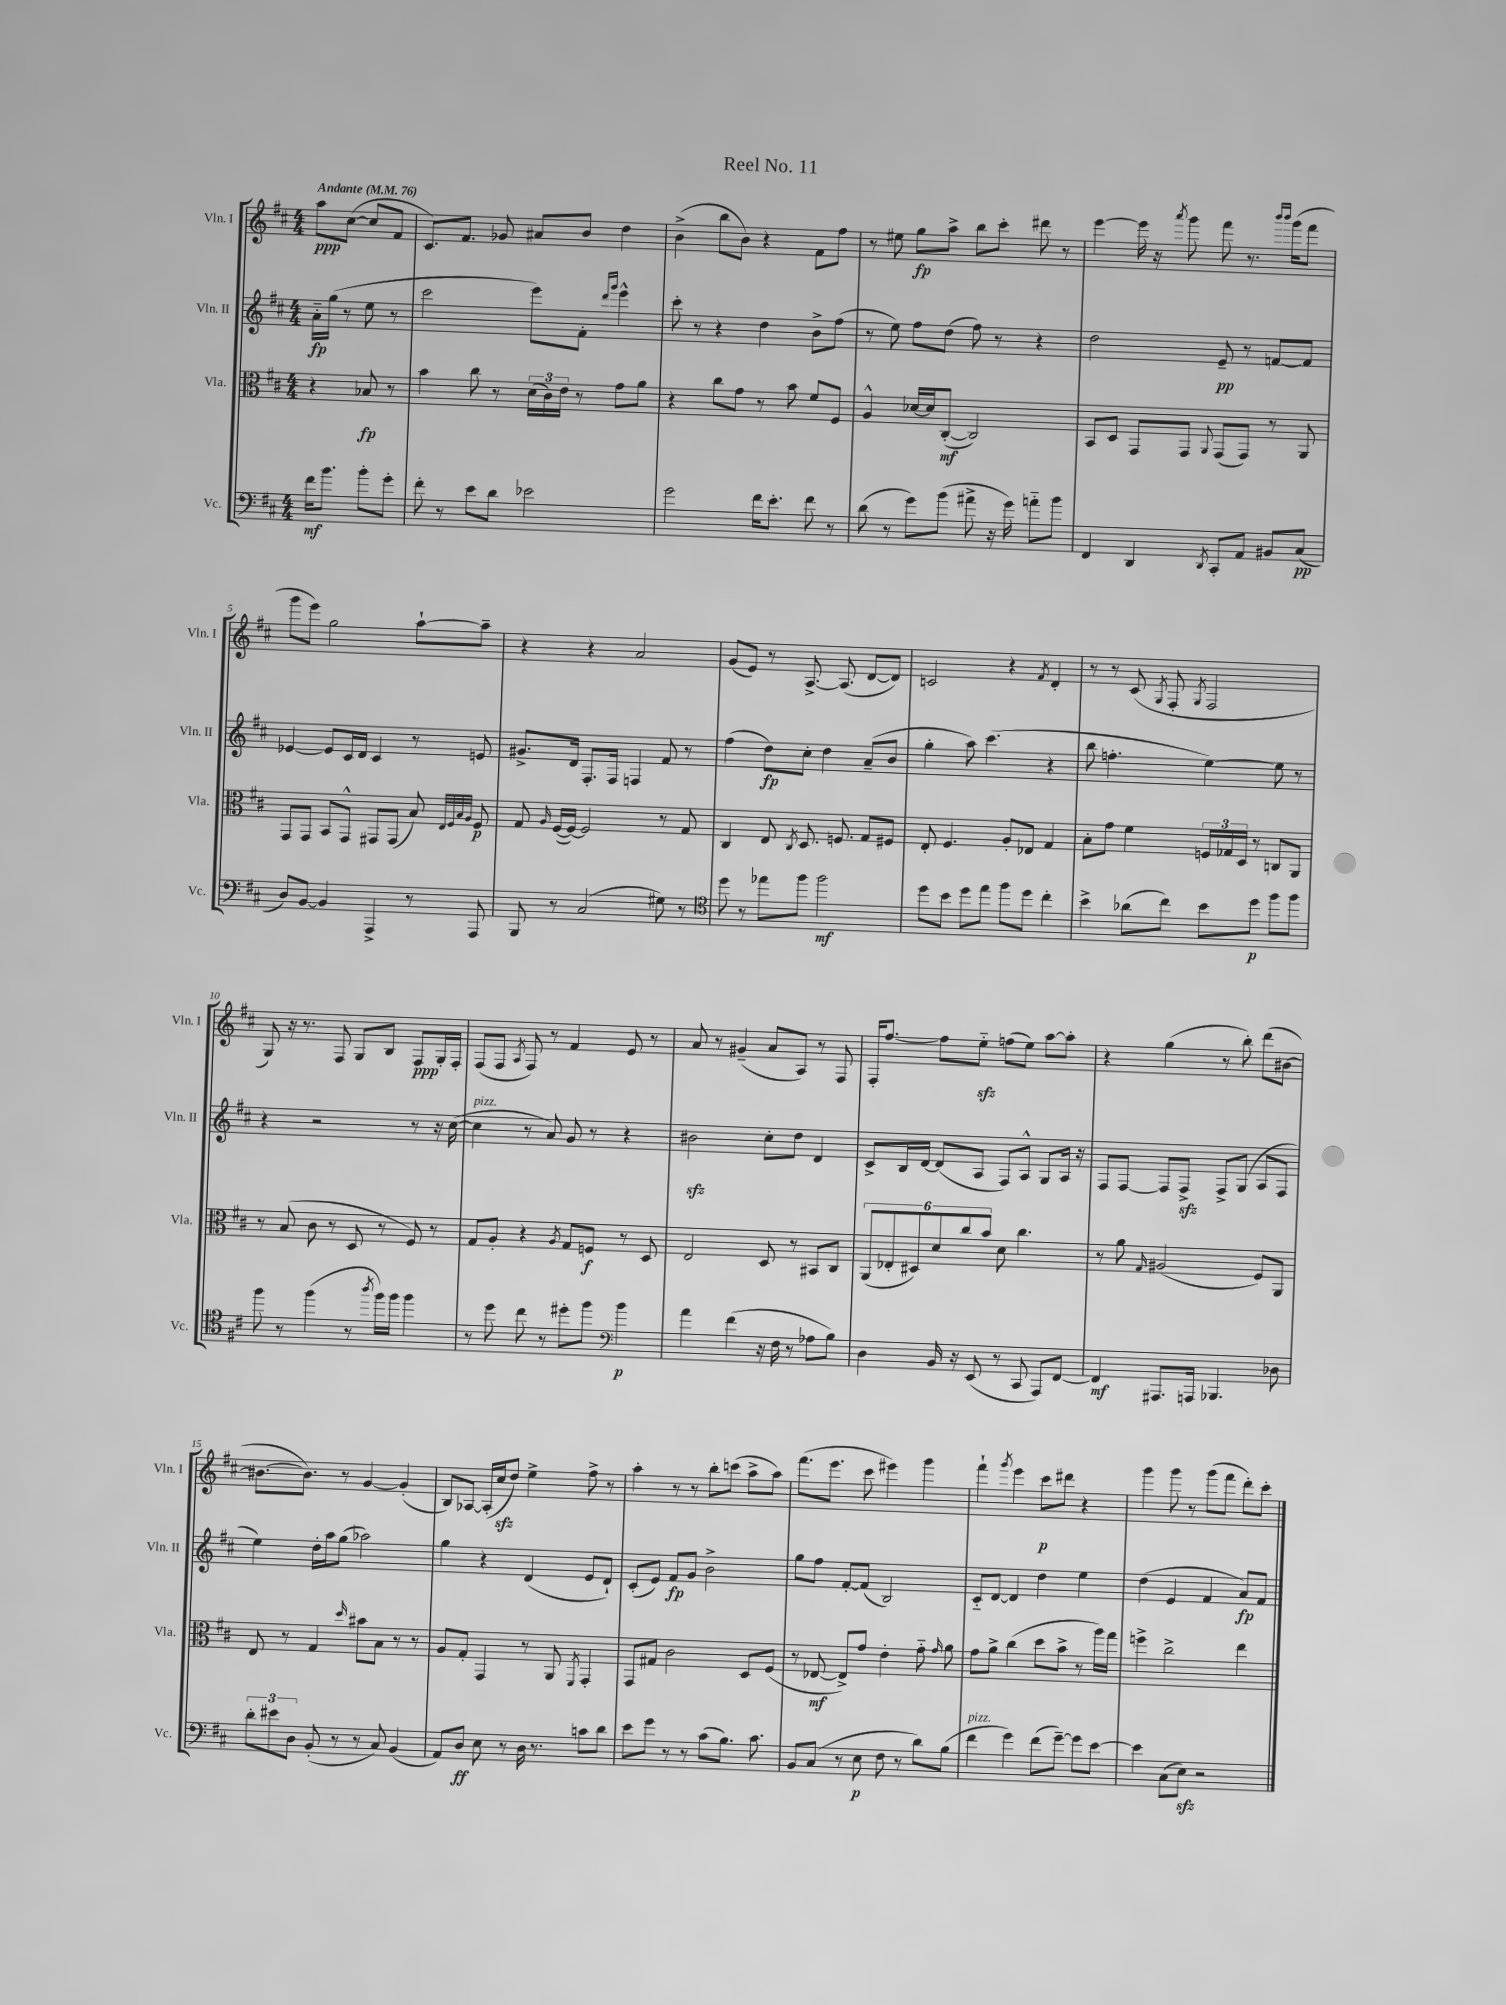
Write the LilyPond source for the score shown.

\header { title = "Reel No. 11" }
<<
\new StaffGroup <<
\new Staff = "s0" \with { instrumentName = "Vln. I" shortInstrumentName = "Vln. I" } {
    \clef treble \key d \major \numericTimeSignature \time 4/4 \partial 2 \tempo "Andante" 4 = 76
    \autoBeamOff a''8[\ppp cis''8]~( cis''8[ fis'8] |
    cis'8.[) fis'8.] ges'8 ais'8[ b'8] d''4 |
    b'4->( b''8[ b'8]) r4 fis'8[ fis''8] |
    r8 eis''8 g''8[\fp a''8]-> b''8[ cis'''8]-. dis'''8 r8 |
    e'''4~ e'''16 r16 \acciaccatura { a'''8 } g'''8 fis'''8 r8. \grace { b'''16[ b'''16] } g'''16[( fis'''8] |
    g'''8[ e'''8]) g''2 a''8[~-! a''8]-- |
    r4 r4 a'2 |
    g'8[( e'8]) r8 a8.~-> a8.( d'8[~ d'8]) |
    c'2 r4 \acciaccatura { fis'8 } d'4-. |
    r8 r8 cis'8( \acciaccatura { g8 } fis8-. \acciaccatura { g8 } fis2 |
    g8) r16 r8. fis8 g8[ b8] fis8[\ppp g16-. fis16]-. |
    fis8[( fis8] \acciaccatura { a8 } fis8) r8 fis'4 e'8 r8 |
    a'8 r8 gis'4--( a'8[ a8]) r8 fis8 |
    fis16[-. fis''8.]~ fis''8[ e''8]-_\sfz f''8[( e''8]) a''8[~ a''8]-. |
    r4 g''4( r8 b''8-.) d'''8[( bis'8]~ |
    bis'8.[~ bis'8.]) r8 g'4~ g'4-.( |
    b8[) aes8]~ aes16[-.( cis''16\sfz d''8]) e''4-> fis''8-> r8 |
    a''4-. r8 r8 b''8[-. c'''8]( a''8[-> a''8]) |
    fis'''8.[( e'''8.] cis'''8 eis'''4) g'''4 |
    fis'''4-! \acciaccatura { g'''8 } e'''4 cis'''8[\p dis'''8] r4 |
    g'''4 g'''8 r8 g'''8[( fis'''8] d'''8[-.) cis'''8]-. \bar "|." |
}
\new Staff = "s1" \with { instrumentName = "Vln. II" shortInstrumentName = "Vln. II" } {
    \clef treble \key d \major \numericTimeSignature \time 4/4 \partial 2
    \autoBeamOff a'16[-_\fp g''16]( r8 e''8 r8 |
    cis'''2 e'''8[) fis'8]-. \grace { d'''16[ g'''16] } e'''4-^ |
    cis'''8-. r8 r4 d''4 b'8[-> fis''8]( |
    r8 e''8) fis''8[ d''8]( fis''8) r8 r4 |
    d''2 e'8--\pp r8 f'8[~ f'8] |
    ees'4~ ees'8[ cis'16 d'16] cis'4 r8 e'8 |
    gis'8.[-> d'16] fis8.[-. fis16] f4 fis'8 r8 |
    fis''4( d''8[\fp) cis''8]-. d''4 a'8[--( b'8] |
    g''4-. a''8) cis'''4.( r4 |
    b''8 f''4.-. e''4~) e''8 r8 |
    r4 r2 r8 r16 cis''16~( |
    cis''4^\markup { \italic "pizz." } r8 a'8) g'8 r8 r4 |
    bis'2\sfz cis''8[-. d''8] d'4 |
    cis'8[-> b16 d'16]~ d'8[( a8] fis8[) a8]-^ g8[ a16] r16 |
    fis8[ fis8]~ fis8[ fis8]->\sfz fis8[-> g8]( a8[ fis8] |
    e''4) d''16[-. a''16 g''8]( aes''2) |
    g''4 r4 d'4( e'8[ d'8]-!) |
    cis'8[-.( e'8]) fis'8[\fp g'8] b'2-> |
    g''8[ fis''8] fis'8[~-. fis'8]( b2) |
    cis'8[-_ d'8]~ d'4 d''4 e''4 |
    d''4( e'4 fis'4 a'8[\fp) fis'8] \bar "|." |
}
\new Staff = "s2" \with { instrumentName = "Vla." shortInstrumentName = "Vla." } {
    \clef alto \key d \major \numericTimeSignature \time 4/4 \partial 2
    \autoBeamOff r4 bes8\fp r8 |
    b'4 cis''8 r8 \tuplet 3/2 { d'16[( cis'16) e'16] } r8 g'8[ a'8] |
    r4 cis''8[ g'8] r8 b'8 fis'8[ fis8] |
    a4-^ des'16[~ des'16 cis8]~-.\mf( cis2) |
    b,8[ d8] g,8[ g,8] \appoggiatura { a,8 } g,8[( g,8]) r8 a,8 |
    g,8[ g,8] b,8[ g,8]-^ gis,8[ gis,8]( b8) \grace { e32[ fis32 b32 a32] } fis8\p |
    g8 \grace { a16 } fis16[~( fis16]~) fis2 r8 g8 |
    cis4 e8 \acciaccatura { cis8 } d8. f8. g8[ fis8] |
    e8-. fis4. a8[-. ees8] g4 |
    b8[-. g'8] fis'4 \tuplet 3/2 { f16[ ges16 d16] } r8 c8[ a,8] |
    r8 b8( cis'8 r8 d8 r8 fis8) r8 |
    g8[ a8]-. r4 \acciaccatura { a8 } g8[ f8]\f r8 d8 |
    e2 d8 r8 bis,8[ cis8] |
    \tuplet 6/4 { a,8[( ees8-. dis8) d'8 cis''8 b'8] } d'8 cis''4. |
    r8 a'8 \grace { g16 } ais2( fis8[) a,8] |
    e8 r8 g4 \grace { d''16 } bis'8[ b8] r8 r8 |
    a8[ g8]-. g,4 r8 a,8 \acciaccatura { fis,8 } g,4-. |
    g,8[ gis8] cis'2 d8[ fis8]( |
    r8 ees8~\mf ees8[->) g'8] e'4-. g'8-_ \grace { g'16 } a'8 |
    g'8[ a'8]-> cis''4( d''8[ b'8]-> r8 a''16[) g''16] |
    f''4-> cis''2-> e''4 \bar "|." |
}
\new Staff = "s3" \with { instrumentName = "Vc." shortInstrumentName = "Vc." } {
    \clef bass \key d \major \numericTimeSignature \time 4/4 \partial 2
    \autoBeamOff fis'16[\mf b'8.] b'8[-. g'8]-. |
    fis'8-. r8 e'8[ d'8] ees'2 |
    g'2 fis'16[ e'8.]-. fis'8 r8 |
    d'8( r8 g'8[) b'8]( ais'8-> r16 g'16) a'8[-_ b'8] |
    fis,4 d,4 \acciaccatura { d,8 } cis,8[-. a,8] bis,8[ cis8]\pp( |
    d8[) b,8]~ b,4 a,,4-> r8 a,,8 |
    b,,8 r8 cis2( gis8) r8 |
    \clef tenor d''8 r8 ees''8[ fis''8] fis''2\mf |
    d''8[ b'8] d''8[ e''8] fis''8[ d''8] cis''4-. |
    b'4-> aes'8[( cis''8]) b'8[ d''8]\p fis''8[ fis''8] |
    fis''8 r8 fis''4( r8 \acciaccatura { a''8 } fis''16[) fis''16] fis''4 |
    r8 d''8 cis''8 r8 dis''8[-. fis''8] \clef bass b'4\p |
    a'4 fis'4( r16 fis16 r8 aes8[ b8]) |
    d4 b,16 r16 e,8( r8 cis,8 a,,8[) fis,8]~ |
    fis,4\mf ais,,8.[ a,,16] bes,,4. des8 |
    \tuplet 3/2 { d'8[-. eis'8 d8] } b,8-.( r8 r8 cis8) b,4( |
    a,8[) d8]\ff e8 r8 d16 r8. c'8[ d'8] |
    e'8[ g'8] r8 r8 cis'8[( b8.]) cis'8. |
    b,8[ cis8]( r8 e8\p fis8 r8 d'8[) b8]( |
    fis'4^\markup { \italic "pizz." } g'4) fis'8[( g'8]~--) g'8[ e'8]~ |
    e'4 cis8[( e8]\sfz) r2 \bar "|." |
}
>>
>>
